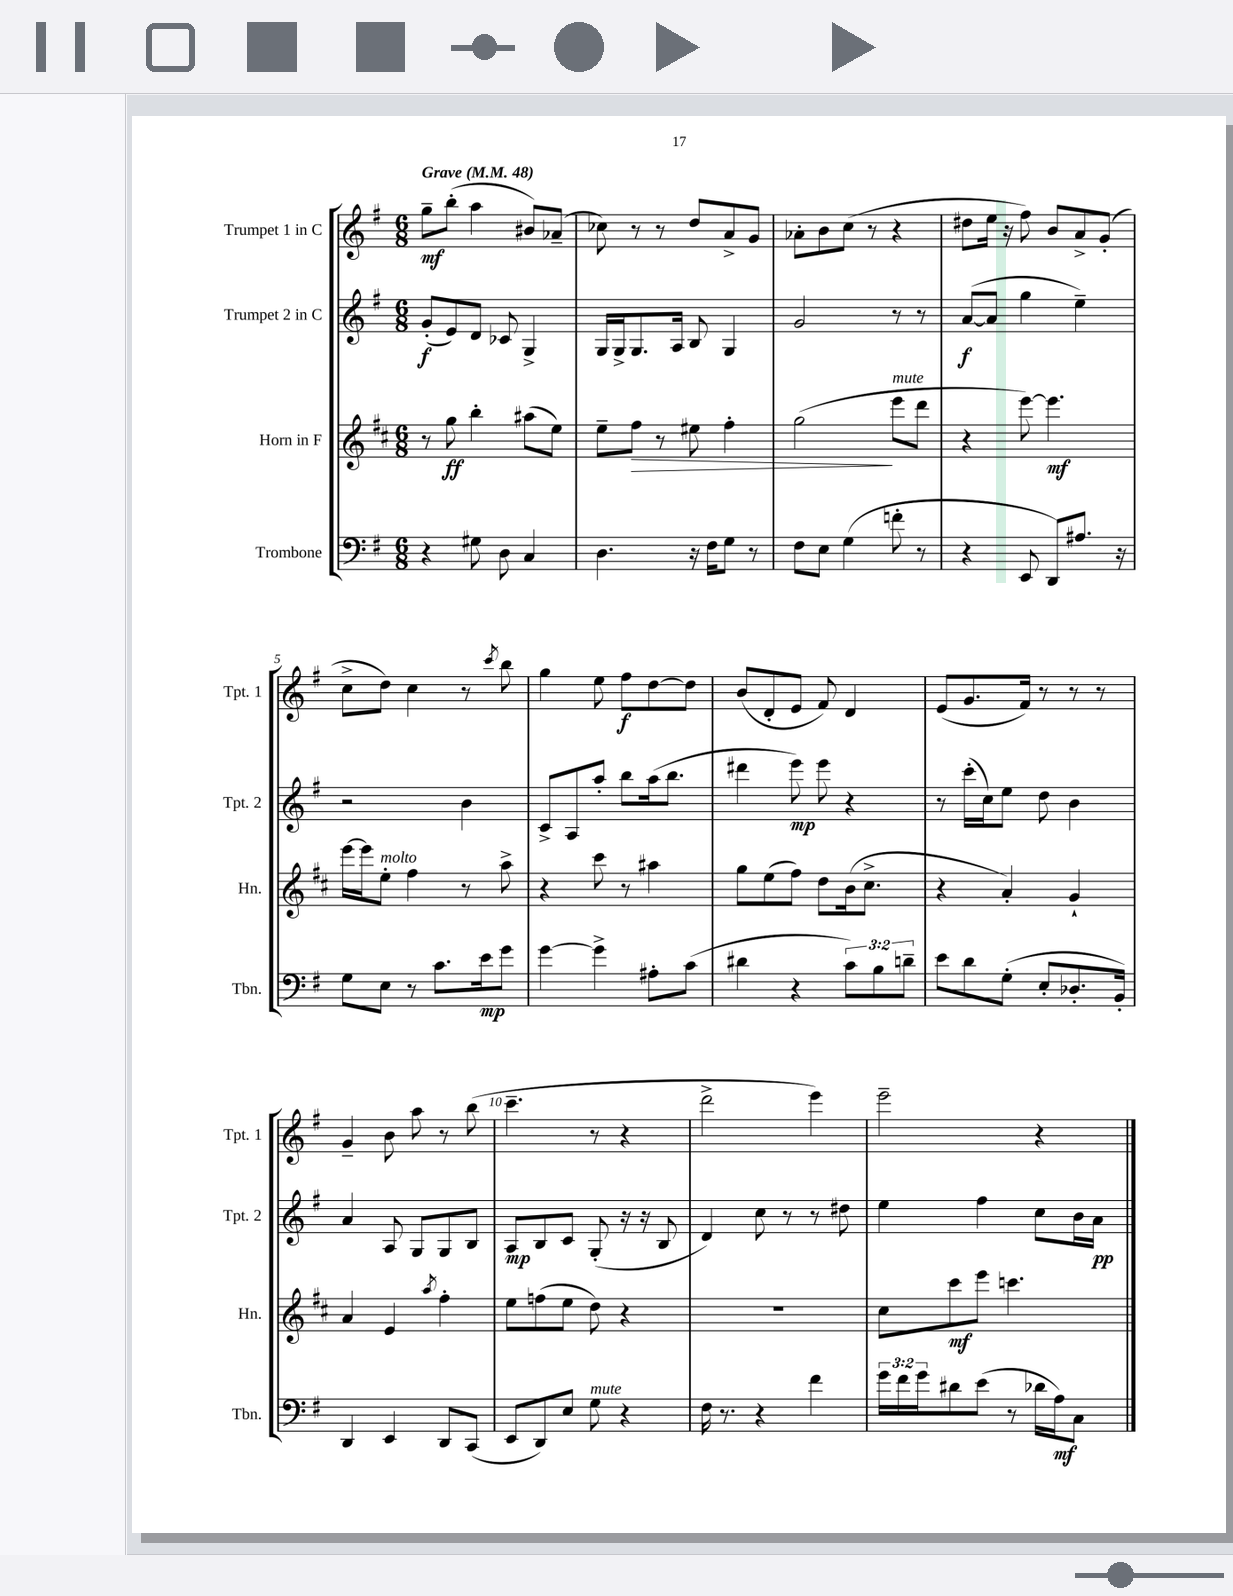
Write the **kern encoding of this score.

**kern	**kern	**kern	**kern
*staff4	*staff3	*staff2	*staff1
*clefF4	*clefG2	*clefG2	*clefG2
*k[f#]	*k[f#c#]	*k[f#]	*k[f#]
*M6/8	*M6/8	*M6/8	*M6/8
*MM48	*MM48	*MM48	*MM48
4r	8r	(8g'	8gg~
.	8gg	8e)	(8bb'
8G#	4bb'	8d	4aa
8D	.	8c-	.
4C	(8aa#	4G^	8b#)
.	8ee)	.	(8a-~
=	=	=	=
4.D	8ee~	16G	8cc-)
.	.	16G^	.
.	8ff#	8.G	8r
.	8r	.	8r
.	.	16A	.
16r	8ee#	8B	8dd
16F#	.	.	.
8G	4ff#'	4G	8a^
8r	.	.	8g
=	=	=	=
8F#	(2gg	2g	8a-'
8E	.	.	8b
(4G	.	.	(8cc
.	.	.	8r
8f'	8eee	8r	4r
8r	8ddd	8r	.
=	=	=	=
4r	4r	([8a	8dd#
.	.	8a]	16ee
.	.	.	16r
8EE	[8eee)	4gg	8ff#)
8DD)	4.eee]	.	8b
8.A#	.	4ee~)	8a^
.	.	.	(8g'
16r	.	.	.
=	=	=	=
8G	[16eee	2r	8cc^
.	16eee]	.	.
8E	8ee'	.	8dd)
8r	4ff#	.	4cc
8.c	.	.	.
.	8r	4b	8r
16e	.	.	.
.	.	.	8qccc
8g	8aa^	.	8bb
=	=	=	=
[4g	4r	8c^	4gg
.	.	8A	.
4g^]	8ccc#	8aa'	8ee
.	8r	8bb	8ff#
8A#'	4aa#	(16aa	[8dd
.	.	8.bb	.
(8c	.	.	8dd]
=	=	=	=
4d#	8gg	4ddd#	(8b
.	(8ee	.	8d'
4r	8ff#)	8eee)	8e
.	8dd	8eee	8f#)
12c)	(16b	4r	4d
.	8.cc#^	.	.
12B	.	.	.
12d~	.	.	.
=	=	=	=
8e	4r	8r	(8e
8d	.	(16ccc'	8.g
.	.	16cc)	.
(8G'	4a')	8ee	.
.	.	.	16f#)
8E'	.	8dd	8r
8.D-'	4g`	4b	8r
.	.	.	8r
16BB')	.	.	.
=	=	=	=
4DD	4a	4a	4g~
4EE	4e	8A	8b
.	.	8G	8aa
.	8qaa	.	.
8DD	4ff#'	8G	8r
(8CC	.	8B	(8bb
=	=	=	=
8EE	8ee	8A	4.ccc~
8DD)	(8ff	8B	.
8E	8ee	8c	.
8G	8dd)	(8G'	8r
4r	4r	16r	4r
.	.	16r	.
.	.	8B	.
=	=	=	=
16F#	2.r	4d)	2ddd^
8.r	.	.	.
4r	.	8cc	.
.	.	8r	.
4f#	.	8r	4eee)
.	.	8dd#	.
=	=	=	=
24g	8cc#	4ee	2eee~
24f#	.	.	.
24g	.	.	.
8d#	8ccc#	.	.
(8e	8eee	4ff#	.
8r	4.ccc	.	.
16d-	.	8cc	4r
16A)	.	.	.
8C	.	16b	.
.	.	16a	.
==	==	==	==
*-	*-	*-	*-
